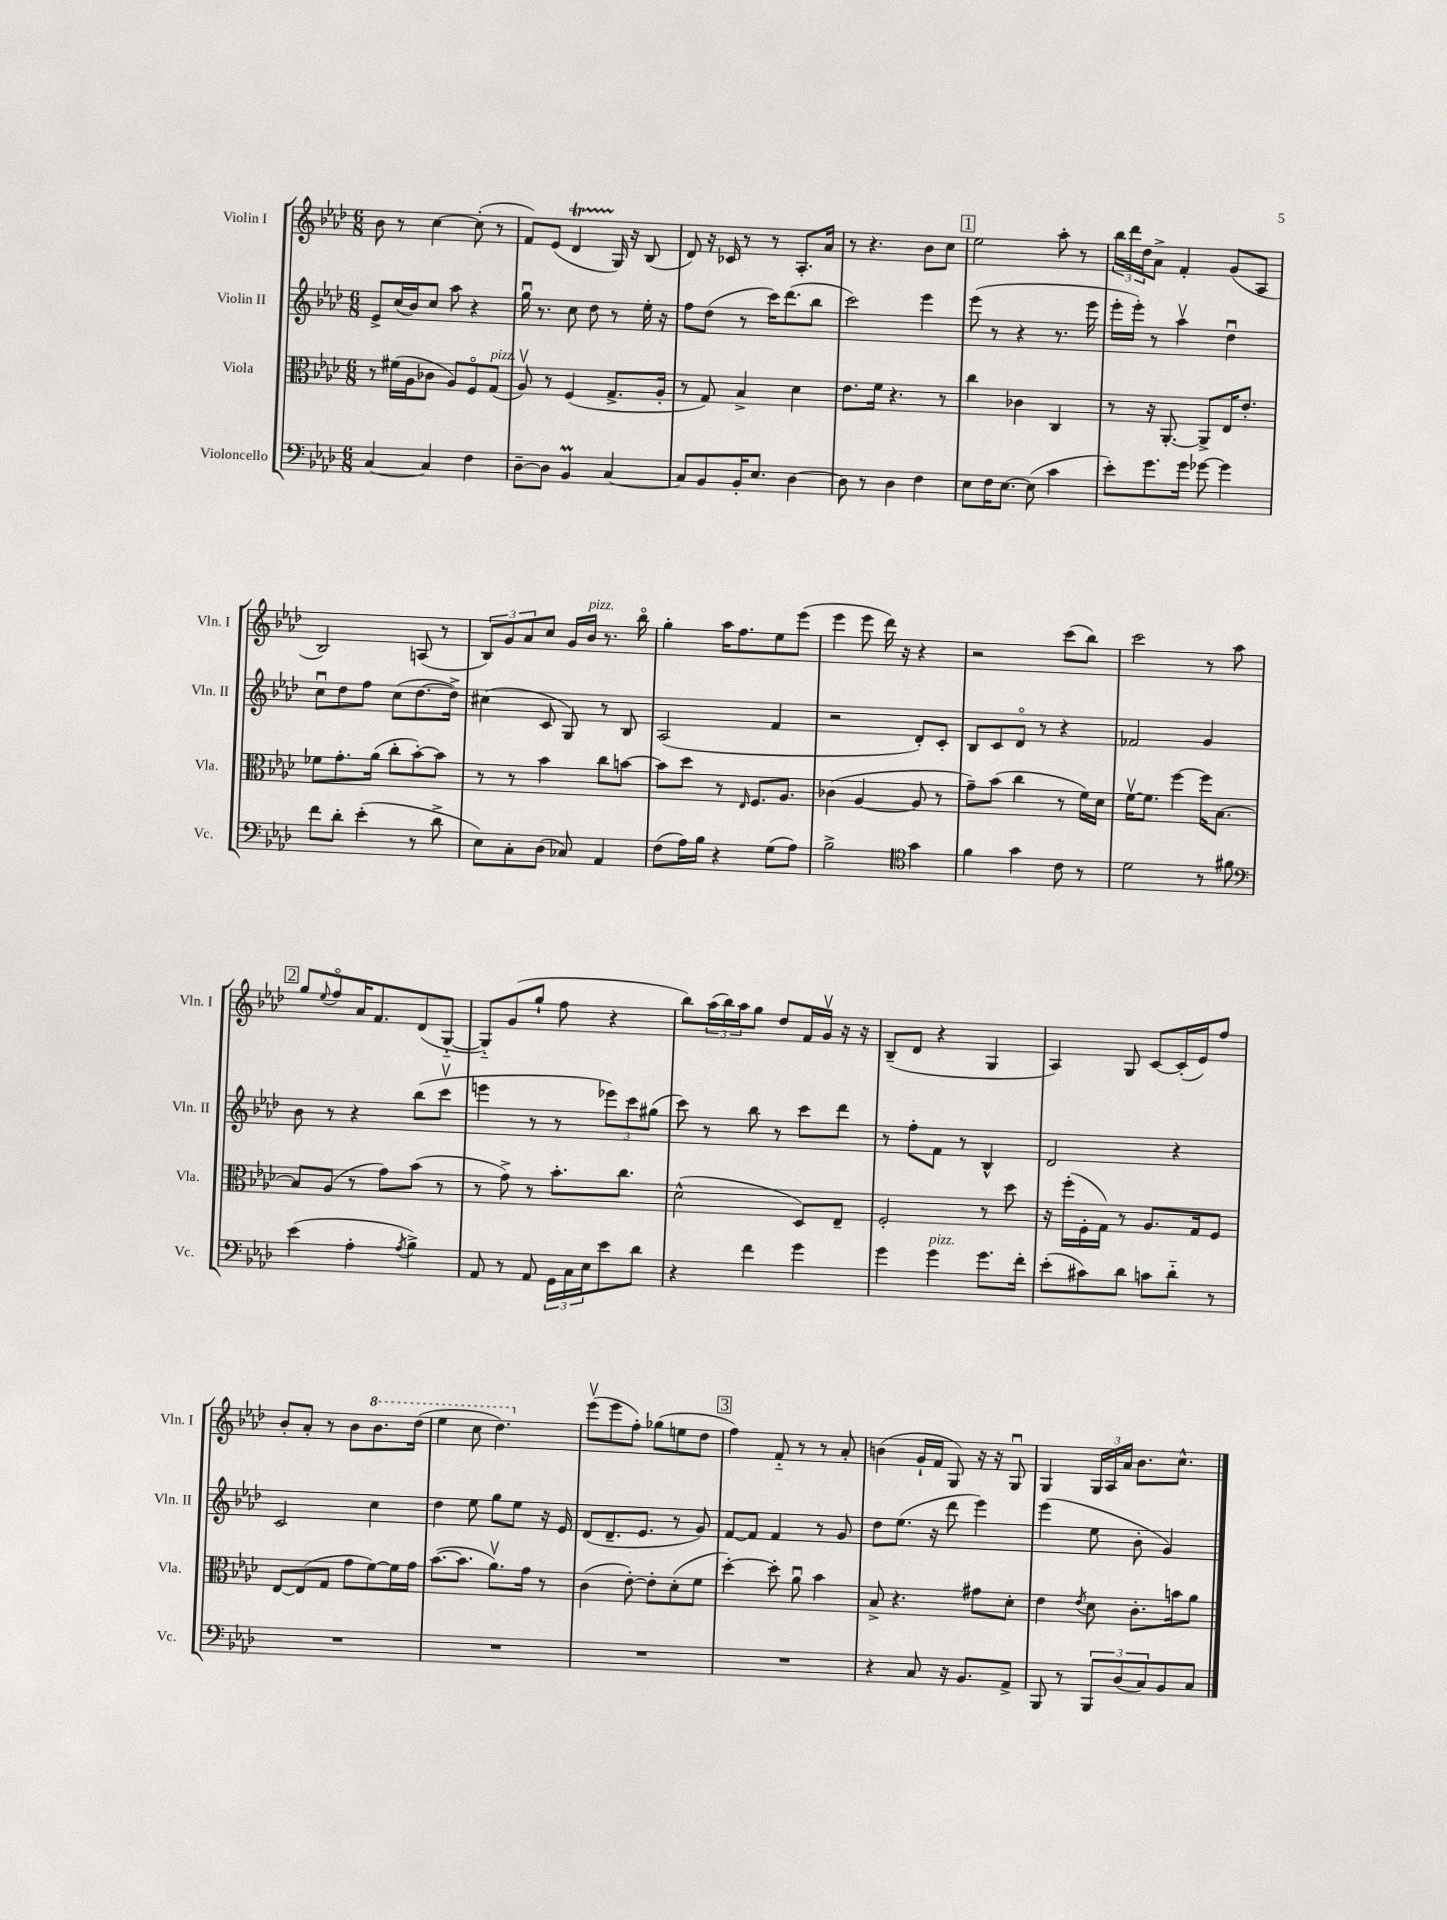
<<
\new StaffGroup <<
\new Staff = "s0" \with { instrumentName = "Violin I" shortInstrumentName = "Vln. I" } {
    \clef treble \key aes \major \numericTimeSignature \time 6/8
    bes'8 r8 c''4~ c''8-.( r8 |
    f'8) ees'8( des'4\startTrillSpan g16\stopTrillSpan) r16 bes8( |
    des'8) r16 ces'16 r8 r8 aes8.-. aes'16 |
    r8 r4. bes'8 c''8 |
    \mark \markup { \box "1" } ees''2 aes''8-. r8 |
    \tuplet 3/2 { bes''16 des'''16 des''16 } aes'8-> f'4-. g'8( aes8 |
    bes2) a8( r8 |
    \tuplet 3/2 { bes8) g'8 aes'8 } c''8 g'16 bes'16^\markup { \italic "pizz." } r8. bes''16\flageolet |
    g''4-. aes''16 f''8. ees''8 ees'''8( |
    ees'''4 ees'''8 des'''16) r16 r4 |
    r2 c'''8( bes''8) |
    c'''2 r8 aes''8 |
    \mark \markup { \box "2" } g''8 \appoggiatura { ees''8 } f''8\flageolet aes'16 f'8. des'8( g8~-_ |
    g8-_) g'8( g''8-! f''8 r4 |
    bes''8) \tuplet 3/2 { aes''16( bes''16) aes''16 } g''8 des''8 f'16 g'16\upbow r16 r16 |
    bes8--( des'8 r4 g4 |
    aes4) g8 c'8~ c'16-.( ees'16) f''8 |
    bes'8-. aes'8-. r8 bes'8 \ottava #1 bes''8. des'''16( |
    ees'''4 c'''8 des'''4.) \ottava #0 |
    ees'''8\upbow( ees'''8 f''8-.) ges''8( e''8 des''8 |
    \mark \markup { \box "3" } f''4) f'8-_ r8 r8 aes'8-. |
    b'4( g'16-! f'16 g8) r16 r16 g8\downbow |
    g4 \tuplet 3/2 { g16 aes16 aes'16 } bes'8. c''8.-^ \bar "|." |
}
\new Staff = "s1" \with { instrumentName = "Violin II" shortInstrumentName = "Vln. II" } {
    \clef treble \key aes \major \numericTimeSignature \time 6/8
    ees'8-> c''16( bes'16) c''8 aes''8 r4 |
    g''16\downbow r8. c''8 des''8 r8 ees''16-. r16 |
    f''8 des''8( r8 c'''16) des'''8.( bes''8 |
    c'''2) ees'''4 |
    \mark \markup { \box "1" } ees'''8( r8 r4 r8. ees'''16 |
    ees'''16-. ees'''16-.) r8 aes''4\upbow des''4\downbow |
    c''8\downbow des''8 f''8 c''8( des''8.~ des''16->) |
    cis''4( c'8 g8) r8 bes8 |
    aes2( f'4 |
    r2 des'8-.) c'8-. |
    bes8 c'8 des'8\flageolet r8 r4 |
    fes'2 g'4 |
    \mark \markup { \box "2" } bes'8 r8 r4 bes''8( c'''8\upbow |
    e'''4 r8 r8 \tuplet 3/2 { ees'''8) c'''8 gis''8( } |
    c'''8) r8 bes''8 r8 c'''8 des'''8 |
    r8 f''8-. f'8 r8 bes4-^ |
    des'2 r4 |
    c'2 c''4 |
    des''4 ees''8 g''8 ees''8 r16 ees'16 |
    des'8( des'8.-- ees'8. r8 g'8) |
    \mark \markup { \box "3" } f'8~ f'8 f'4 r8 g'8 |
    des''8 ees''8.( r16 des'''8 ees'''4) |
    ees'''4( ees''8 bes'8-. g'4) \bar "|." |
}
\new Staff = "s2" \with { instrumentName = "Viola" shortInstrumentName = "Vla." } {
    \clef alto \key aes \major \numericTimeSignature \time 6/8
    r8 fis'16( aes16 ces'8 aes8) f8\flageolet g8^\markup { \italic "pizz." }( |
    aes8\upbow) r8 f4( g8.-> aes16-. |
    r8 g8) bes4-> des'4 |
    ees'8. f'16 r4. r8 |
    \mark \markup { \box "1" } c''4 ces'4 c4 |
    r8 r16 aes,8.~-. aes,8-> ees16 ees'8.-. |
    fes'8 g'8.-. aes'16( c''8-. bes'8~-.) bes'8 |
    r8 r8 bes'4 c''8 b'8~ |
    b'8 des''8 r8 \grace { ees16 } f8. aes8. |
    ces'4( aes4~ aes8 r8 |
    g'8--) bes'8( c''4 r8 f'16) des'16 |
    f'16~\upbow f'8. f''4~ f''16 bes8.~ |
    \mark \markup { \box "2" } bes8 aes8( r8 g'8) bes'8( r8 |
    r8 g'8->) r8 bes'8.-. c''8. |
    des'2-^( des8) ees8-- |
    f2-. r8 des''8 |
    r16 f''16-.( f16-. g16) r8 aes8. g16 f8 |
    ees8~ ees8( g8 g'8 f'8~) f'16 g'16 |
    bes'8.~( bes'8. aes'8.\upbow) g'16 r8 |
    c'4( ees'8~-.) ees'8-. des'8-.( f'8 |
    \mark \markup { \box "3" } des''4~-.) des''8-. aes'8\downbow bes'4 |
    bes8-> r4. gis'8 des'8-. |
    ees'4 \acciaccatura { ees'8 } des'8 c'8.-. b'16 aes'8 \bar "|." |
}
\new Staff = "s3" \with { instrumentName = "Violoncello" shortInstrumentName = "Vc." } {
    \clef bass \key aes \major \numericTimeSignature \time 6/8
    c4~ c4 f4 |
    des8~-- des8 bes,4\prall c4~ |
    c8 bes,8 bes,16-. ees8. des4~ |
    des8 r8 des4 f4 |
    \mark \markup { \box "1" } ees8 f16 ees8.~ ees8( c'4 |
    ees'8-.) g'8. g'16 ges'8~ ges'4 |
    f'8 des'8-. ees'4-.( r8 des'8-> |
    ees8) c8-. des8( ces8) aes,4 |
    f8( aes16) bes16 r4 g8( aes8) |
    bes2-> \clef tenor g'4 |
    f'4 g'4 c'8 r8 |
    des'2 r8 fis'8 |
    \mark \markup { \box "2" } \clef bass ees'4( aes4-. \acciaccatura { aes8 } bes4->) |
    aes,8 r8 aes,8 \tuplet 3/2 { g,16 c16 ees16 } ees'8 des'8 |
    r4 f'4 g'4 |
    g'4 g'4^\markup { \italic "pizz." } g'8. f'16-. |
    ees'8-.( cis'8) des'8 c'8 des'8-_ r8 |
    R2. |
    R2. |
    R2. |
    \mark \markup { \box "3" } R2. |
    r4 c8 r16 bes,8. aes,8-> |
    bes,,8 r8 \tuplet 3/2 { bes,,8 des8( c8) } bes,8 c8 \bar "|." |
}
>>
>>
\layout { \context { \Score \remove "Bar_number_engraver" } }
